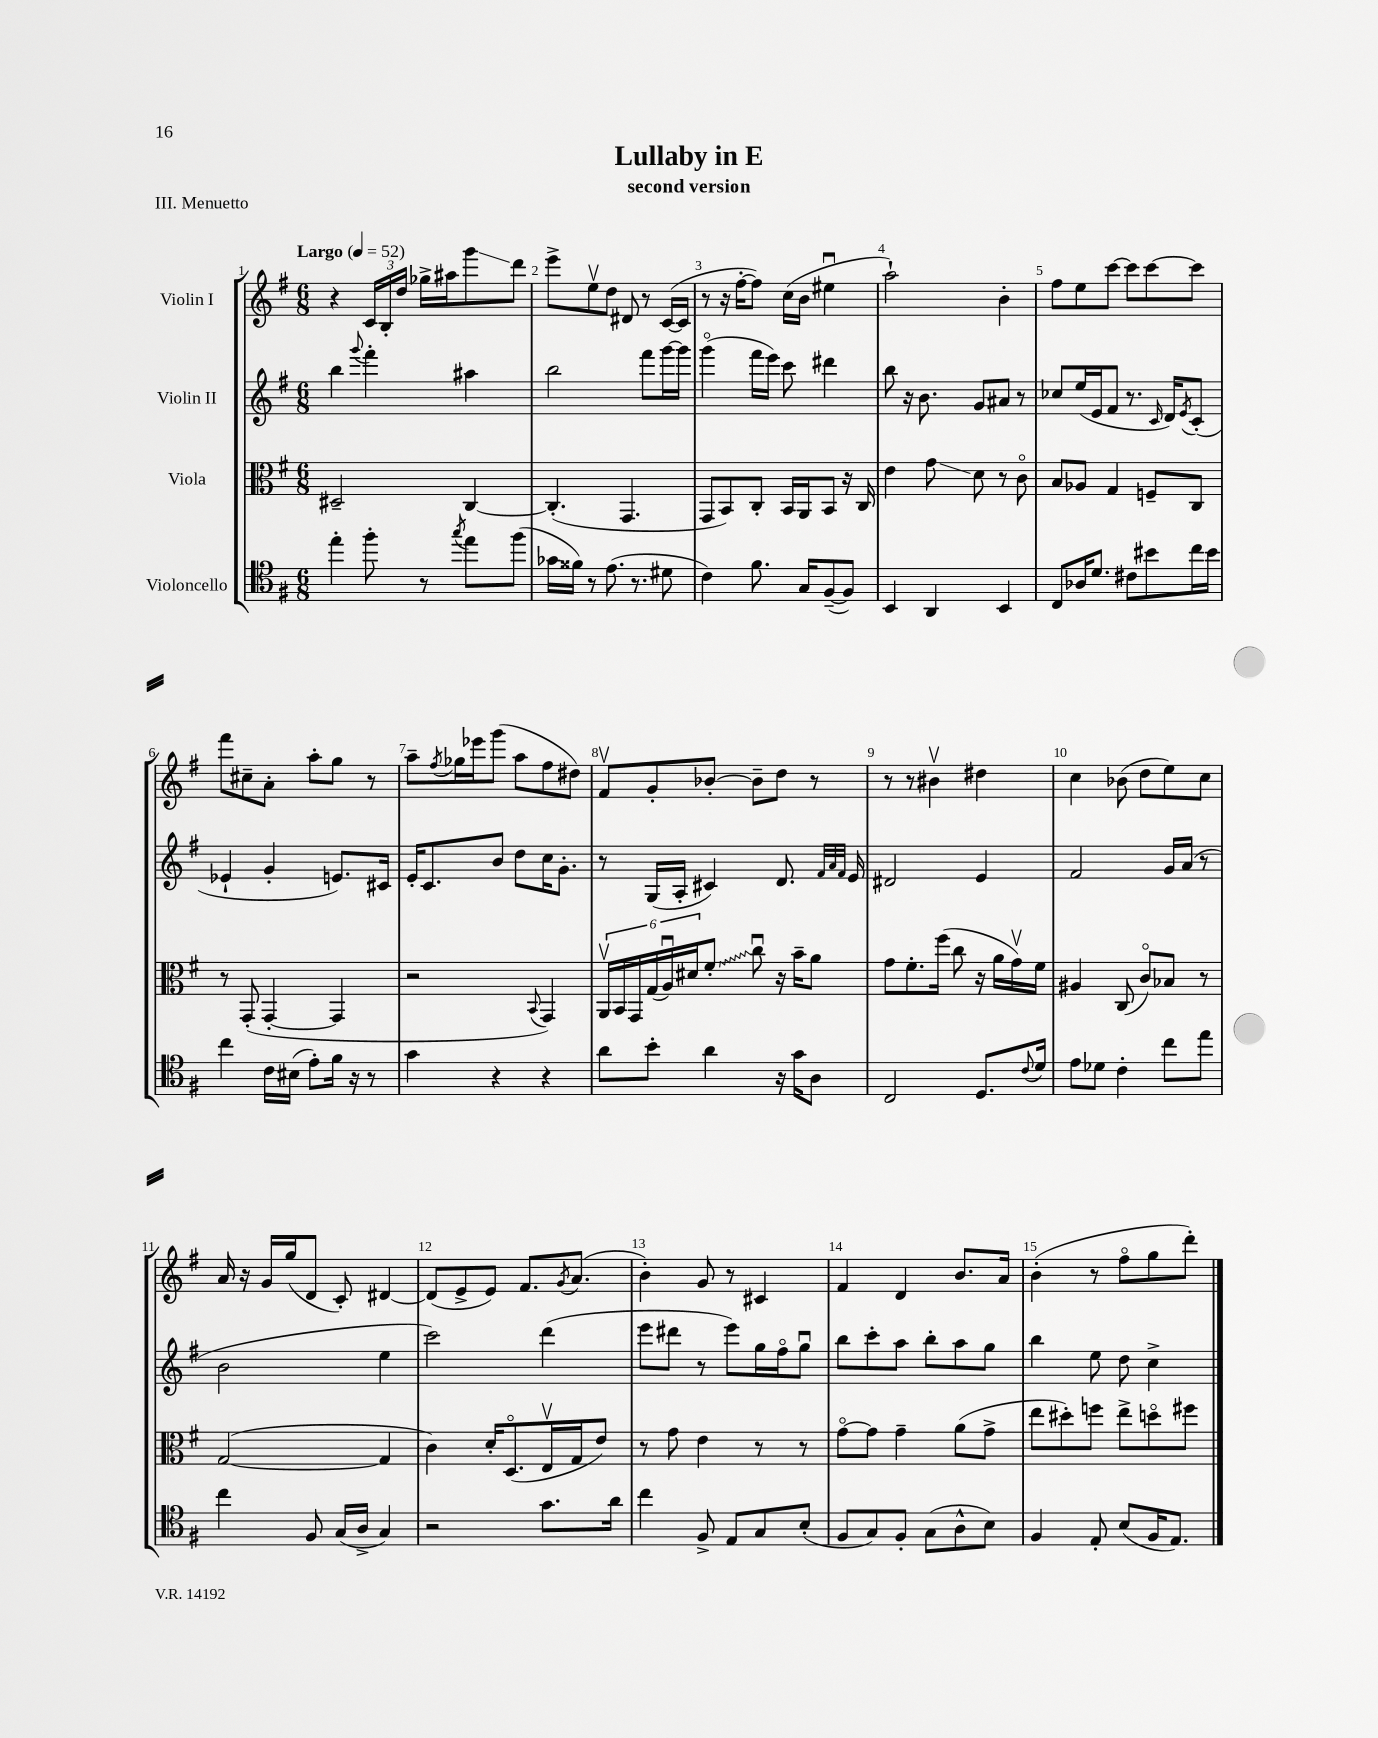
\header { title = "Lullaby in E" subtitle = "second version" piece = "III. Menuetto" }
<<
\new StaffGroup <<
\new Staff = "s0" \with { instrumentName = "Violin I" } {
    \clef treble \key g \major \numericTimeSignature \time 6/8 \tempo "Largo" 4 = 52
    r4 \tuplet 3/2 { c'16 b16-. d''16 } ges''16-> ais''16 g'''8\glissando d'''8 |
    e'''8-> e''8\upbow d''8 dis'8 r8 c'16~( c'16 |
    r8 r16 fis''16~-. fis''8) c''16( b'16 eis''4\downbow |
    a''2-!) b'4-. |
    fis''8 e''8 c'''8~ c'''8 c'''8~ c'''8 |
    fis'''8 cis''8-- a'8-. a''8-. g''8 r8 |
    a''8-- \acciaccatura { fis''8 } ges''16 ees'''16 g'''8( a''8 fis''8 dis''8) |
    fis'8\upbow g'8-. bes'8~-. bes'8-- d''8 r8 |
    r8 r8 bis'4\upbow dis''4 |
    c''4 bes'8( d''8 e''8) c''8 |
    a'16 r16 g'16 g''16( d'8 c'8-.) dis'4~ |
    dis'8( e'8-> e'8) fis'8. \acciaccatura { g'8 } a'8.( |
    b'4-.) g'8 r8 cis'4 |
    fis'4 d'4 b'8. a'16 |
    b'4-.( r8 fis''8\flageolet g''8 d'''8-.) \bar "|." |
}
\new Staff = "s1" \with { instrumentName = "Violin II" } {
    \clef treble \key g \major \numericTimeSignature \time 6/8
    b''4 \appoggiatura { g'''8 } fis'''4-. ais''4 |
    b''2 fis'''8 g'''16~ g'''16 |
    g'''4\flageolet( fis'''16 e'''16) c'''8 dis'''4 |
    b''8 r16 b'8. g'8 ais'8 r8 |
    ces''8 e''16( e'16 fis'8 r8. \grace { c'16 } d'16) \acciaccatura { e'8 } c'8-.( |
    ees'4-! g'4-. e'8.) cis'16 |
    e'16-. c'8. b'8 d''8 c''16 g'8.-. |
    r8 g16( a16-. cis'4) d'8. \grace { fis'32 a'32 fis'32 } e'16 |
    dis'2 e'4 |
    fis'2 g'16 a'16( r8 |
    b'2 e''4 |
    c'''2) d'''4( |
    e'''8 dis'''8 r8 e'''8) g''16 fis''16\flageolet g''8\downbow |
    b''8 c'''8-. a''8 b''8-. a''8 g''8 |
    b''4 e''8 d''8 c''4-> \bar "|." |
}
\new Staff = "s2" \with { instrumentName = "Viola" } {
    \clef alto \key g \major \numericTimeSignature \time 6/8
    dis2-- c4~ |
    c4.-.( g,4. |
    g,8 b,8) c8-. b,16 a,16 b,8 r16 c16 |
    e'4 g'8\glissando d'8 r8 c'8\flageolet |
    b8 aes8 g4 f8-- c8 |
    r8 g,8-.( g,4~-. g,4 |
    r2 \appoggiatura { b,8 } g,4) |
    \tuplet 6/4 { a,16\upbow b,16 g,16 g16( a16\downbow) dis'16 } \once \override Glissando.style = #'zigzag fis'8-.\glissando c''8\downbow r16 b'16-- a'8 |
    g'8 fis'8.-. fis''16( c''8 r16 a'16 g'16\upbow) fis'16 |
    ais4 c8( c'8\flageolet) bes8 r8 |
    g2~( g4 |
    c'4) d'16-. d8.\flageolet( e16\upbow g16 e'8) |
    r8 g'8 e'4 r8 r8 |
    g'8~\flageolet g'8 g'4-- a'8( g'8-> |
    e''8 dis''8-.) f''8 e''8-> d''8\flageolet fis''8 \bar "|." |
}
\new Staff = "s3" \with { instrumentName = "Violoncello" } {
    \clef tenor \key g \major \numericTimeSignature \time 6/8
    e''4-. fis''8-. r8 \acciaccatura { g''8 } e''8 fis''8( |
    ges'16 fisis'16) r8 e'8.( r8. dis'8 |
    c'4) fis'8. g16 fis8~--( fis8) |
    b,4 a,4 b,4 |
    c8 aes16 d'8. cis'8 bis'8 c''16 bis'16 |
    c''4 c'16 bis16( e'8-.) fis'16 r16 r8 |
    g'4 r4 r4 |
    a'8 b'8-. a'4 r16 g'16 a8 |
    c2 d8. \appoggiatura { c'8 } d'16 |
    e'8 des'8 c'4-. c''8 e''8 |
    c''4 fis8 g16( a16-> g4) |
    r2 g'8. a'16 |
    c''4 fis8-> e8 g8 b8-.( |
    fis8 g8) fis8-. g8( a8-^ b8) |
    fis4 e8-. b8( fis16 e8.) \bar "|." |
}
>>
>>
\layout { \context { \Score \override BarNumber.break-visibility = ##(#f #t #t) barNumberVisibility = #all-bar-numbers-visible } }
